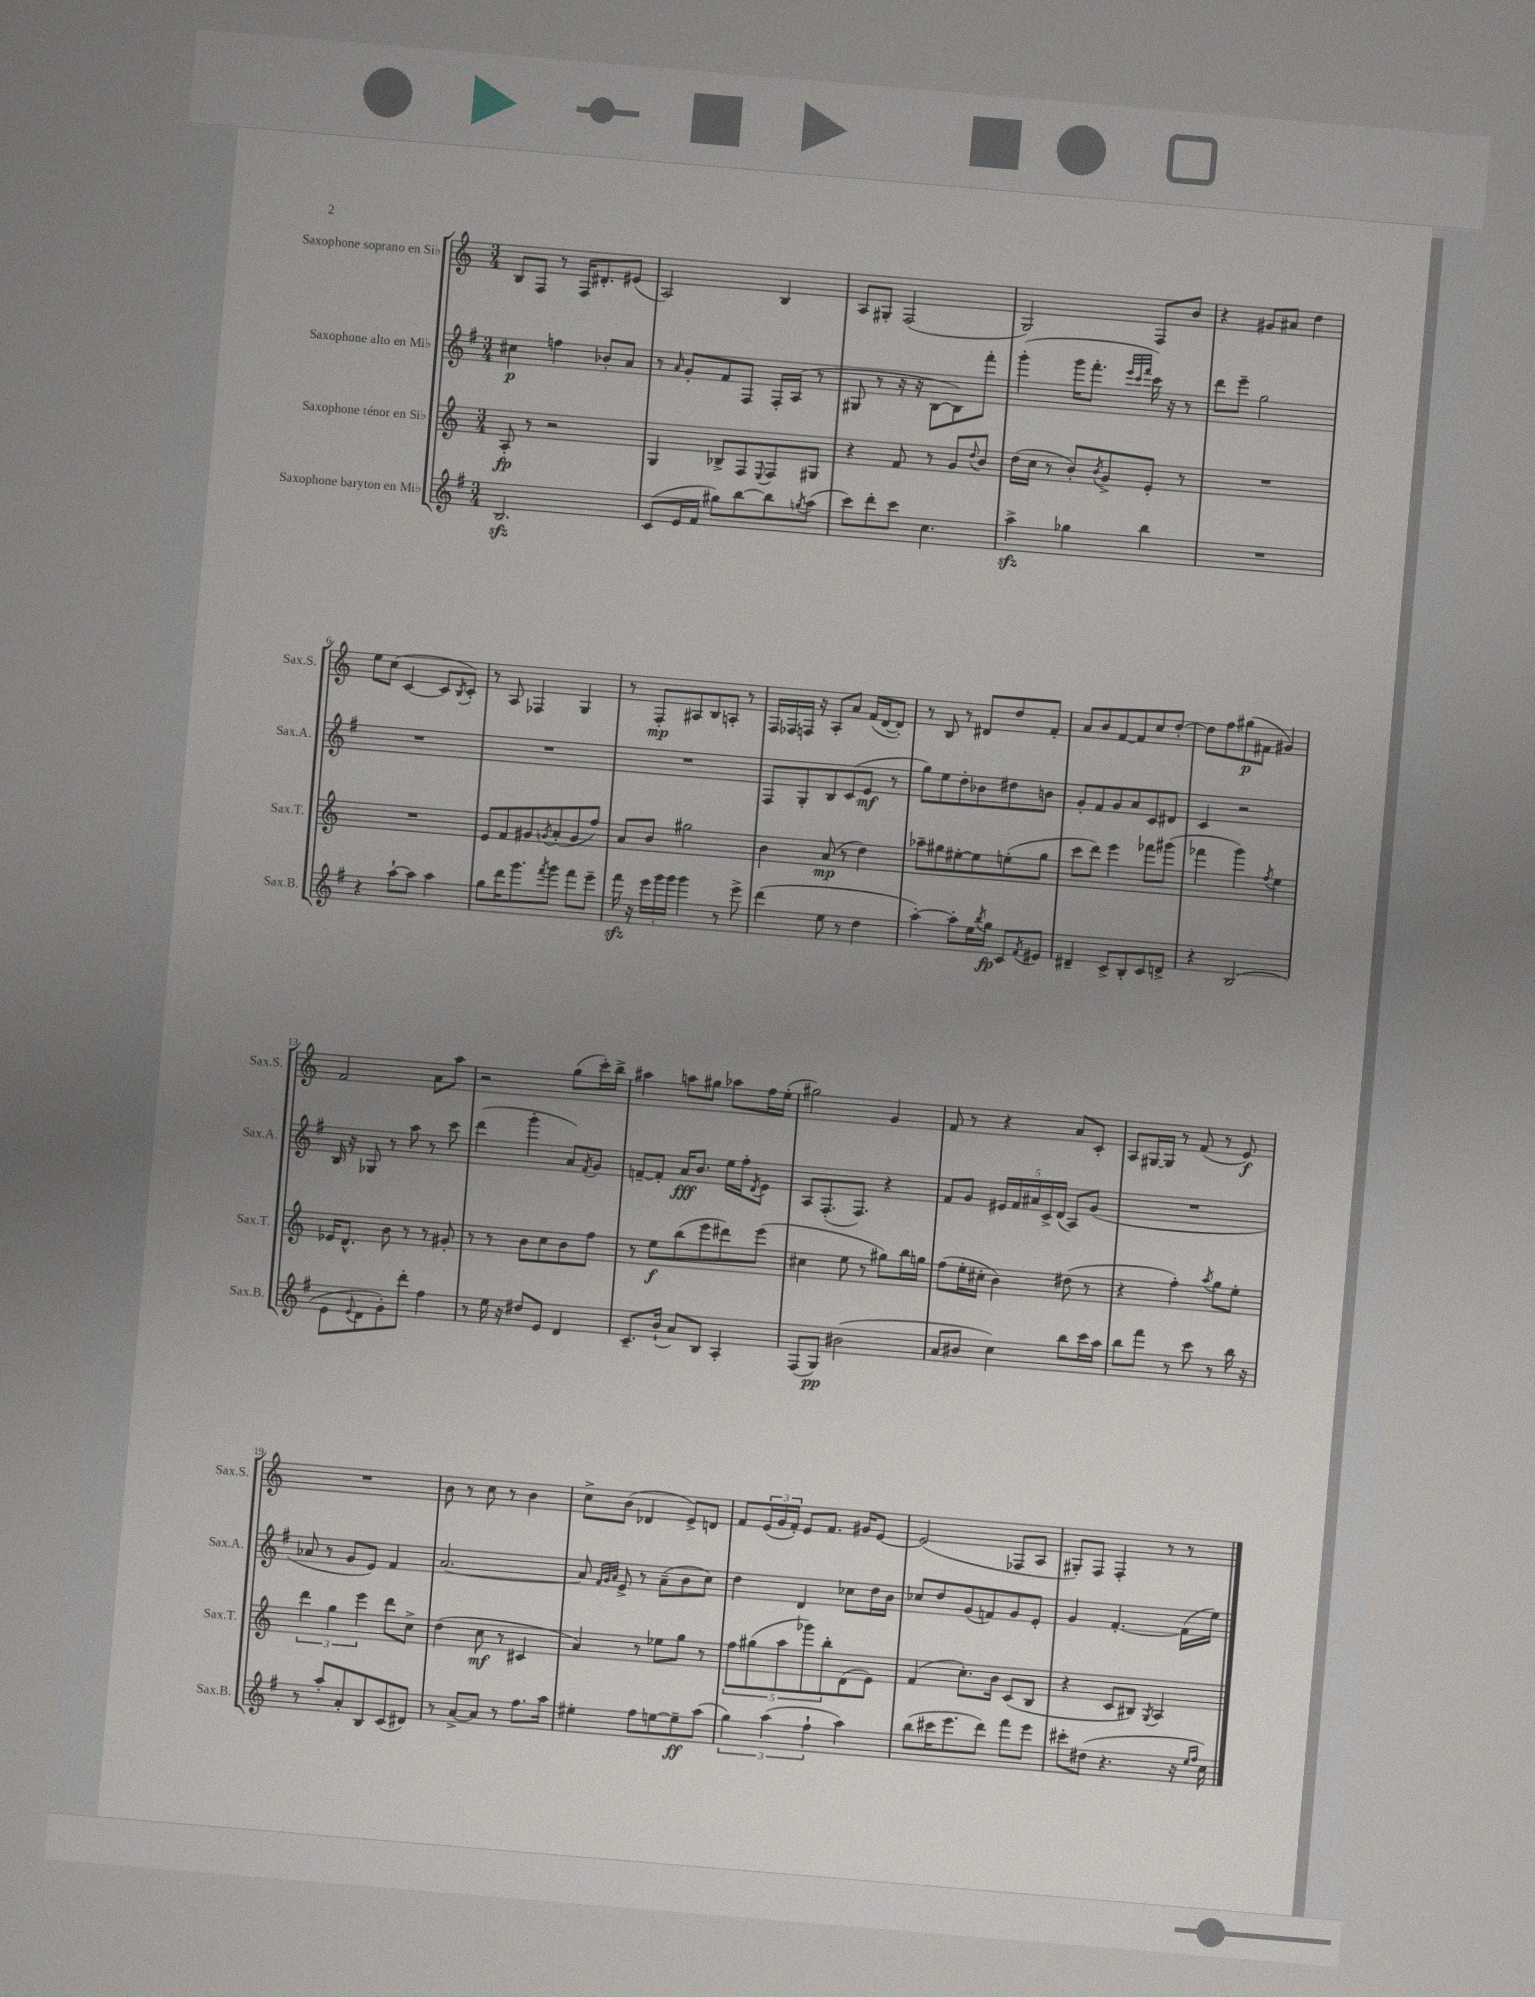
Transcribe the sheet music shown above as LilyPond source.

<<
\new StaffGroup <<
\new Staff = "s0" \with { instrumentName = "Saxophone soprano en Sib" shortInstrumentName = "Sax.S." } {
    \clef treble \key c \major \numericTimeSignature \time 3/4
    b8 f8 r8 f16 dis'8.-. eis'8( |
    a2) b4 |
    a8 gis8-. f2( |
    g2) f8 b'8 |
    r4 gis'8 ais'8 d''4 |
    e''8 c''8( c'4~ c'8 \acciaccatura { b8 } c'8-.) |
    r8 a8 fes4 g4 |
    r8 f8-.\mp ais8 b8 a8-. r8 |
    f16 fes16 f16 r16 a8-. a'8 f'16( d'16~ d'8-.) |
    r8 b8 r8 dis'8 d''8 f'8-. |
    a'8 b'8 f'8~ f'8 c''8 d''8~-. |
    d''8 f''8 gis''8\p( fis'8 gis'4) |
    f'2 a'8 a''8 |
    r2 g''8( c'''16-.) b''16-> |
    ais''4 a''8 gis''8 aes''8 f''16 e''16-.( |
    gis''2) g'4 |
    f'8 r8 r4 a'8 c'8-. |
    a8 gis16~ gis16 r8 f'8( r8 e'8\f) |
    R2. |
    b'8 r8 c''8 r8 b'4 |
    c''8-> b'8( des'4 e'8->) d'8 |
    f'8 \tuplet 3/2 { e'16( g'16 f'16-.) } e'8 f'8. gis'16 e'8~ |
    e'2( fes8 a8 |
    gis8-.) f8 f4-. r8 r8 \bar "|." |
}
\new Staff = "s1" \with { instrumentName = "Saxophone alto en Mib" shortInstrumentName = "Sax.A." } {
    \clef treble \key g \major \numericTimeSignature \time 3/4
    cis''4\p f''4 bes'8-. a'8 |
    r8 \grace { a'16 } g'8-. fis'8 fis8 fis16-. a16( r8 |
    gis8 r8 r16 r16 b8~ b8) fis'''8-. |
    g'''4-.( g'''16 fis'''8.-. \grace { e'''32 c'''32 fis'''32 } c'''16) r16 r8 |
    d'''8 e'''8-- g''2 |
    R2. |
    R2. |
    R2. |
    fis8 g8-. b8 c'8( e'8\mf r8 |
    g''8) e''8 d''8-. bes'8 dis''8 b'8 |
    g'8-. fis'8 g'8 a'8 c'8 dis'8 |
    c'4 r2 |
    b16 r16 ges8 r8 a''8 r8 c'''8 |
    d'''4( g'''4-. a'8) \acciaccatura { fis'8 } g'8 |
    f'8~-- f'8-. a'16\fff b'8. e''16 fis''16-. \acciaccatura { d'8 } e'8 |
    a8 fis8.-.( fis8.) r4 |
    fis'8 g'8 \tuplet 5/4 { eis'16 fis'16 ais'16 c'16-> d'16( } a8) g'8( |
    R2. |
    aes'8 r8 g'8 e'8) fis'4 |
    a'2.~ |
    a'8 \grace { fis'32 g'32 a'32 } e'8-> r8 a'8--( b'8 c''8) |
    d''4 d'4 ces''8 d''16 b'16 |
    ces''8 d''8 g'8( f'8) g'8 e'8-. |
    g'4 fis'4.~-. fis'16( e''16) \bar "|." |
}
\new Staff = "s2" \with { instrumentName = "Saxophone ténor en Sib" shortInstrumentName = "Sax.T." } {
    \clef treble \key c \major \numericTimeSignature \time 3/4
    a8-.\fp r8 r2 |
    g4 bes8-> f8 \appoggiatura { e8 } f8 gis8 |
    r4 f'8 r8 g'8 \appoggiatura { d''8 } b'8 |
    d''16( c''16 r8 b'8-.) \acciaccatura { b'8 } g'8-> e'8-. r8 |
    R2. |
    R2. |
    e'8 f'8 gis'8 \acciaccatura { g'8 } a'8-.( g'8 f''8) |
    a'8 b'8 gis''2 |
    b'4 a'8\mp( r8 d''4) |
    aes''8-- gis''8 eis''8~-. eis''8 e''8-.( gis''8 |
    c'''8 d'''8) e'''4 fes'''8 gis'''8( |
    fes'''4 g'''4) \acciaccatura { f''8 } e''4 |
    ees'16 d'8.-^ b'8 r8 r8 gis'8-. |
    r8 r8 b'8 c''8 b'8 f''8 |
    r8 e''8\f b''8( e'''8 dis'''8) e'''8( |
    cis''4 e''8 r8 gis''8) b''16 g''16 |
    f''8( e''16-. cis''16-. b'4) dis''8( r8 |
    r4 f''4-.) \acciaccatura { a''8 } g''8 e''8-. |
    \tuplet 3/2 { d'''4 g''4 e'''4 } d'''8 c''8-> |
    d''4( c''8\mf r8 cis'4 |
    a'4) r8 ees''8 g''8 r8 |
    \tuplet 5/4 { f''8 gis''8( a''8 ges'''8) b''8-. } d'8( e'8) |
    f'4( c''8.-.) b'16 c'8( b8 |
    r4 c'8 bis8) \acciaccatura { g8 } a4 \bar "|." |
}
\new Staff = "s3" \with { instrumentName = "Saxophone baryton en Mib" shortInstrumentName = "Sax.B." } {
    \clef treble \key g \major \numericTimeSignature \time 3/4
    b2.\sfz |
    c'8( e'16 fis'16 gis''8) b''8~ b''8 \acciaccatura { g''8 } a''8( |
    c'''8) d'''8-. c'''8 c''4. |
    a''4->\sfz ges''4 b''4 |
    R2. |
    r4 a''8~-! a''8 a''4 |
    g''8 d'''16 g'''8. \acciaccatura { fis'''8 } g'''8 fis'''8 e'''8-- |
    fis'''16\sfz r16 \tuplet 3/2 { e'''16 g'''16 g'''16 } g'''4 r8 e'''8-> |
    d'''4( e''8 r8 d''4 |
    a''4~-.) a''8-. e''16 \acciaccatura { b''8 } g''16\fp c'8 \acciaccatura { fis'8 } eis'8 |
    dis'4-- c'8-> b8-. c'8 d'8-> |
    r4 b2( |
    e'8 \appoggiatura { e'8 } d'8 g'8-.) d'''8-. fis''4 |
    r8 e''16 r16 dis''8 e'8 d'4 |
    c'8.-- b'16-!( a'8) b8 a4-. |
    fis8( g8\pp) bis'2( |
    a'8 bis'8 c''4) b''8 c'''16 a''16 |
    b''8 fis'''8 r8 c'''8 r8 b''16 r16 |
    r8 a''8-. a'8-. b8 c'8( dis'8) |
    r8 a'8~-> a'8 r8 fis''8. a''16 |
    eis''4-. fis''8 e''8~ e''8--\ff a''8( |
    \tuplet 3/2 { g''4) a''4( fis''4-! } a''4) |
    b''8( cis'''16 e'''8. d'''8) fis'''8 e'''8 |
    cis'''8-. dis''8( r4. r16 \grace { e''16 fis''16 } c''16) \bar "|." |
}
>>
>>
